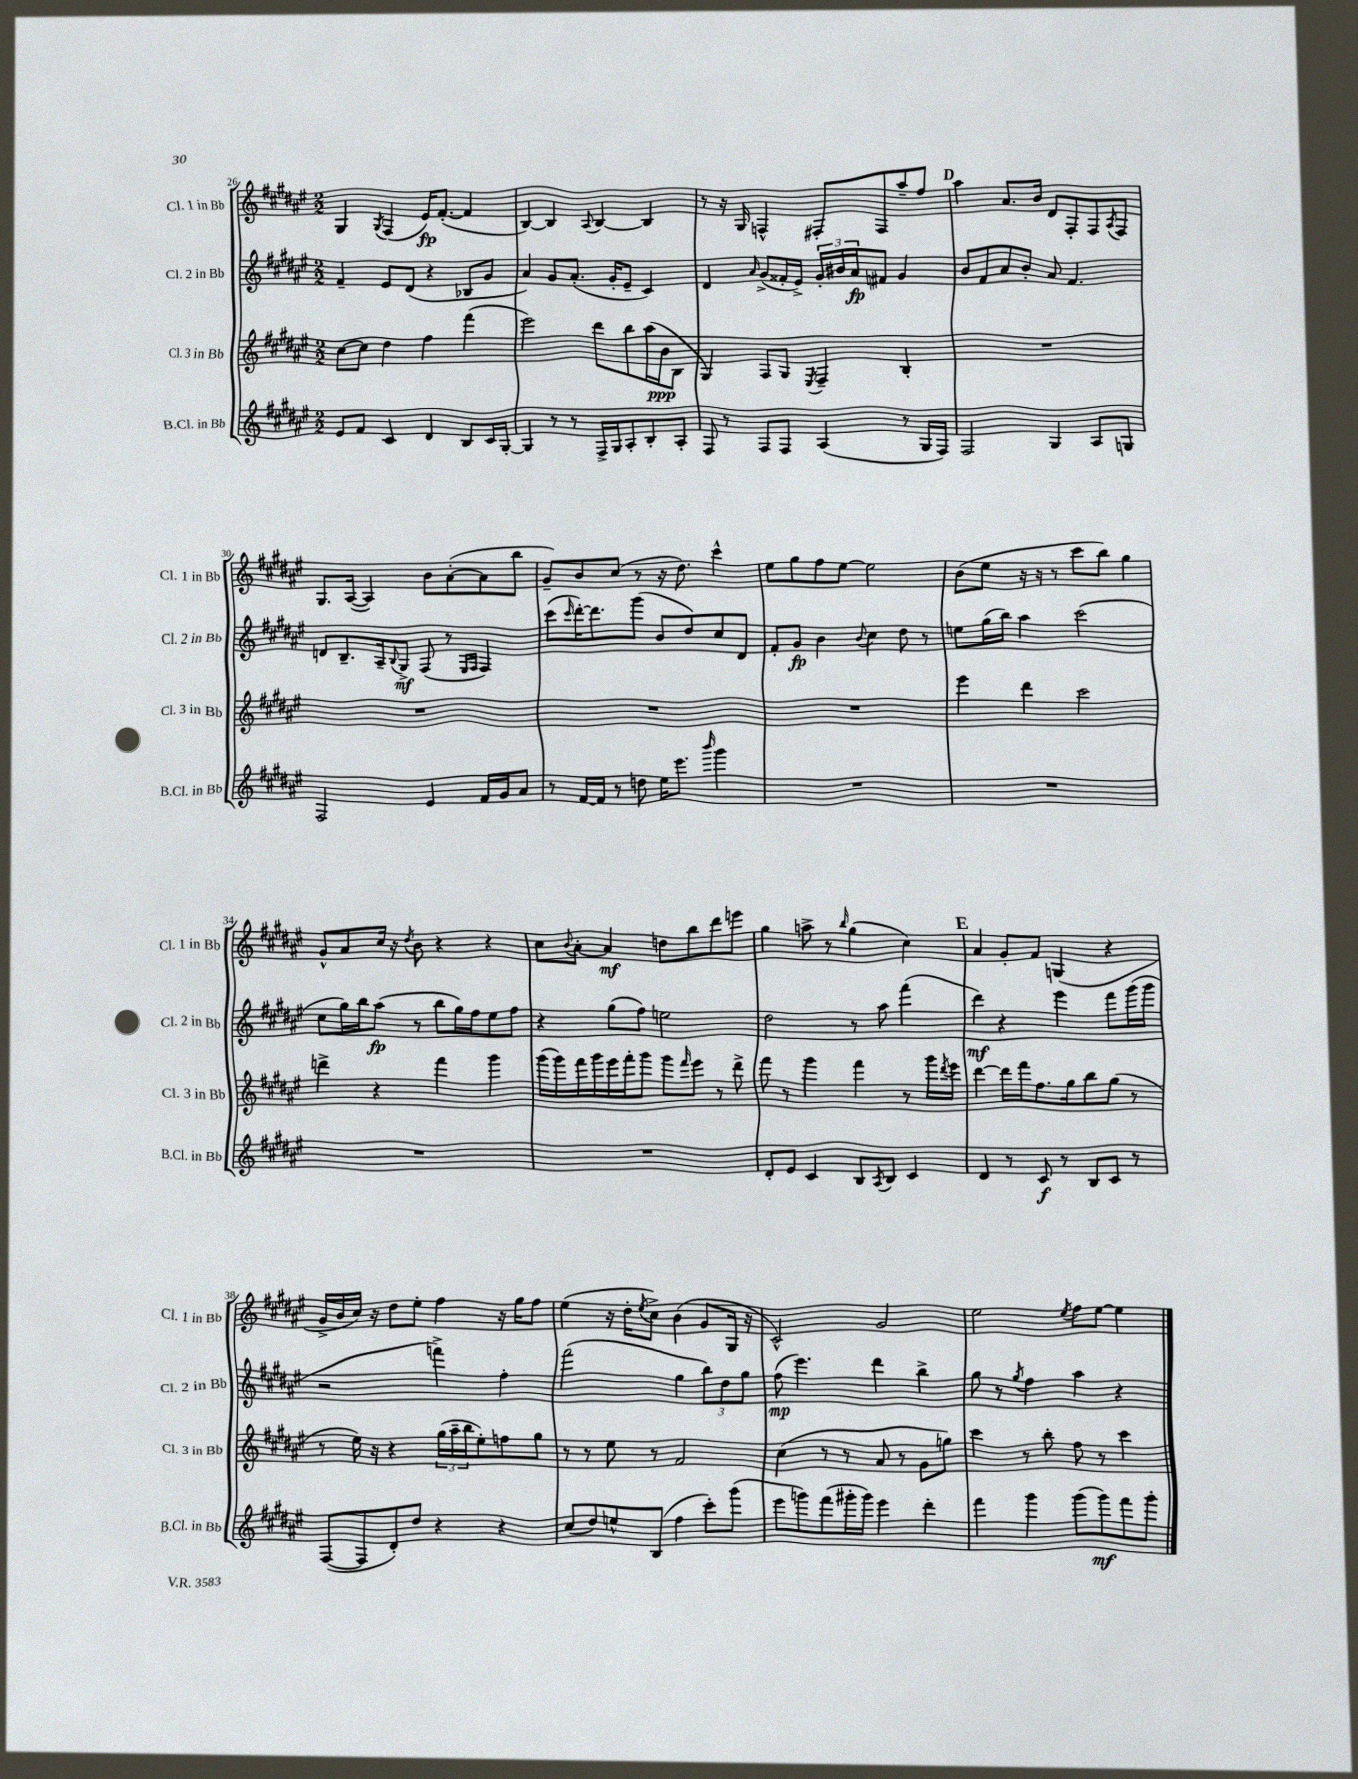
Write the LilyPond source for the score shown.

<<
\new StaffGroup <<
\new Staff = "s0" \with { instrumentName = "Cl. 1 in Bb" shortInstrumentName = "Cl. 1 in Bb" } {
    \clef treble \key fis \major \numericTimeSignature \time 2/2
    gis4 \acciaccatura { gis8 } fis4( eis'16\fp) fis'8.~-.( fis'4 |
    b4~) b4 \appoggiatura { ais8 } b4~ b4 |
    r8 r16 gis16 f4-^ fis8-. fis8 ais''8-- fis''8 |
    \mark \markup { \bold "D" } ais''4 ais'8. b'16 dis'8 fis8-. fis8 \acciaccatura { ais8 } fis8 |
    gis8. ais16~( ais4) b'8 ais'8~-.( ais'8 b''8 |
    gis'8--) b'8 cis''8( r8 r16 dis''8.) cis'''4-^ |
    eis''8 gis''8 fis''8 eis''8~ eis''2 |
    b'8( eis''8 r16 r16 r8 cis'''8 b''8) gis''4 |
    gis'8-^ ais'8 cis''16 r16 \acciaccatura { dis''8 } b'8 r4 r4 |
    cis''8 \appoggiatura { b'8 } ais'8~-. ais'4\mf d''8 b''8 dis'''8 e'''8 |
    gis''4 a''8-> r8 \grace { b''16 } gis''4( cis''4) |
    \mark \markup { \bold "E" } ais'4 gis'8-. fis'8 g4( r4 |
    gis'16-> b'16 cis''16) r16 dis''8 eis''8-. fis''4 r16 gis''16 fis''8 |
    eis''4( r16 dis''16-. \acciaccatura { eis''8 } cis''8->) b'4( gis'8 gis16 r16 |
    cis'2-^) gis'2 |
    eis''2 \acciaccatura { eis''8 } fis''8 eis''8~ eis''4 \bar "|." |
}
\new Staff = "s1" \with { instrumentName = "Cl. 2 in Bb" shortInstrumentName = "Cl. 2 in Bb" } {
    \clef treble \key fis \major \numericTimeSignature \time 2/2
    fis'4-- eis'8 dis'8( r4 bes8 gis'8 |
    ais'4) gis'8 ais'8.-.( gis'16-. eis'8-- cis'4) |
    dis'4 \grace { ais'16 } gis'8->( fisis'16-. eis'16->) \tuplet 3/2 { gis'16-. bis'16 ais'16\fp } fis'8 gis'4 |
    \mark \markup { \bold "D" } b'8 fis'8 ais'8 b'8-. ais'8 fis'4. |
    d'8 b8.-- ais16-- \appoggiatura { b8 } gis8->\mf fis8( r8 \grace { eis16 fis16 } fis4) |
    cis'''8( \grace { cis'''16 } dis'''16~-.) dis'''8. gis'''8( b'8 dis''8) cis''8 dis'8 |
    fis'8-. gis'8\fp b'4 \appoggiatura { b'8 } cis''4 dis''8 r8 |
    e''8 gis''16( b''16) ais''4 cis'''2( |
    cis''8 gis''16) b''16 ais''8\fp( r8 b''8 gis''16) fis''16 eis''8 fis''8 |
    r4 gis''8( fis''8) e''2 |
    dis''2 r8 ais''8 fis'''4( |
    \mark \markup { \bold "E" } dis'''4\mf) r4 eis'''4 fis'''8 gis'''16( gis'''16 |
    r2 f'''4->) fis''4-. |
    fis'''2( gis''4 \tuplet 3/2 { b''8) dis''8 gis''8 } |
    fis''8\mp( eis'''4.) dis'''4 b''4-> |
    gis''8 r8 \acciaccatura { gis''8 } fis''4 ais''4 r4 \bar "|." |
}
\new Staff = "s2" \with { instrumentName = "Cl. 3 in Bb" shortInstrumentName = "Cl. 3 in Bb" } {
    \clef treble \key fis \major \numericTimeSignature \time 2/2
    cis''8~ cis''8 dis''4 fis''4 fis'''4( |
    eis'''2) dis'''8 b''8 ais''16( b'16\ppp b8 |
    gis4) fis8 gis8 \acciaccatura { eis8 } fis4-- b4-. |
    \mark \markup { \bold "D" } R1 |
    R1 |
    R1 |
    R1 |
    eis'''4 dis'''4 cis'''2 |
    d'''4-> r4 fis'''4 gis'''4 |
    gis'''16( gis'''16) fis'''16 gis'''16 eis'''16 fis'''16-. gis'''8 gis'''8 \grace { fis'''16 } eis'''8 r8 dis'''8-> |
    fis'''8 r8 gis'''4 fis'''4 r8 gis'''16 \acciaccatura { dis'''8 } eis'''16 |
    \mark \markup { \bold "E" } dis'''4~ dis'''16 fis'''16 fis''8. gis''16 b''8 gis''8( r8 |
    r8 eis''16) r16 r4 \tuplet 3/2 { gis''16( ais''16-- b''16 } eis''8-.) f''8 gis''8 |
    r8 r8 eis''8 r8 fis'2 |
    cis''4( r8 r8 ais'8 r8 gis'8 g''8) |
    cis'''4 r8 b''8-. fis''8 r8 cis'''4 \bar "|." |
}
\new Staff = "s3" \with { instrumentName = "B.Cl. in Bb" shortInstrumentName = "B.Cl. in Bb" } {
    \clef treble \key fis \major \numericTimeSignature \time 2/2
    eis'8 fis'8 cis'4 dis'4 b8 cis'16 gis16~-. |
    gis4 r8 r8 fis16-> gis16 ais8-. b8-. ais8-. |
    fis8 r8 fis8 fis8 ais4( r8 gis16 fis16) |
    \mark \markup { \bold "D" } fis2 gis4 ais8 g8 |
    fis2 eis'4 fis'16 gis'16 ais'8 |
    r8 fis'16~ fis'16 r8 d''8 eis''16 eis'''8. \grace { b'''16 } gis'''4 |
    R1 |
    R1 |
    R1 |
    R1 |
    dis'8-. eis'8 cis'4 b8 \acciaccatura { ais8 } b8 cis'4 |
    \mark \markup { \bold "E" } dis'4 r8 cis'8\f r8 b8 cis'8 r8 |
    fis8~( fis8 dis'8-.) dis''8 r4 r4 |
    cis''8( dis''8) e''8-^ b8( fis''4 cis'''8-.) gis'''8( |
    eis'''8 g'''8) fis'''8( gis'''16-. gis'''16) eis'''4 dis'''4-. |
    fis'''4 gis'''4 gis'''8( gis'''8\mf) fis'''8 gis'''8-. \bar "|." |
}
>>
>>
\layout { \context { \Score currentBarNumber = #26 } }
